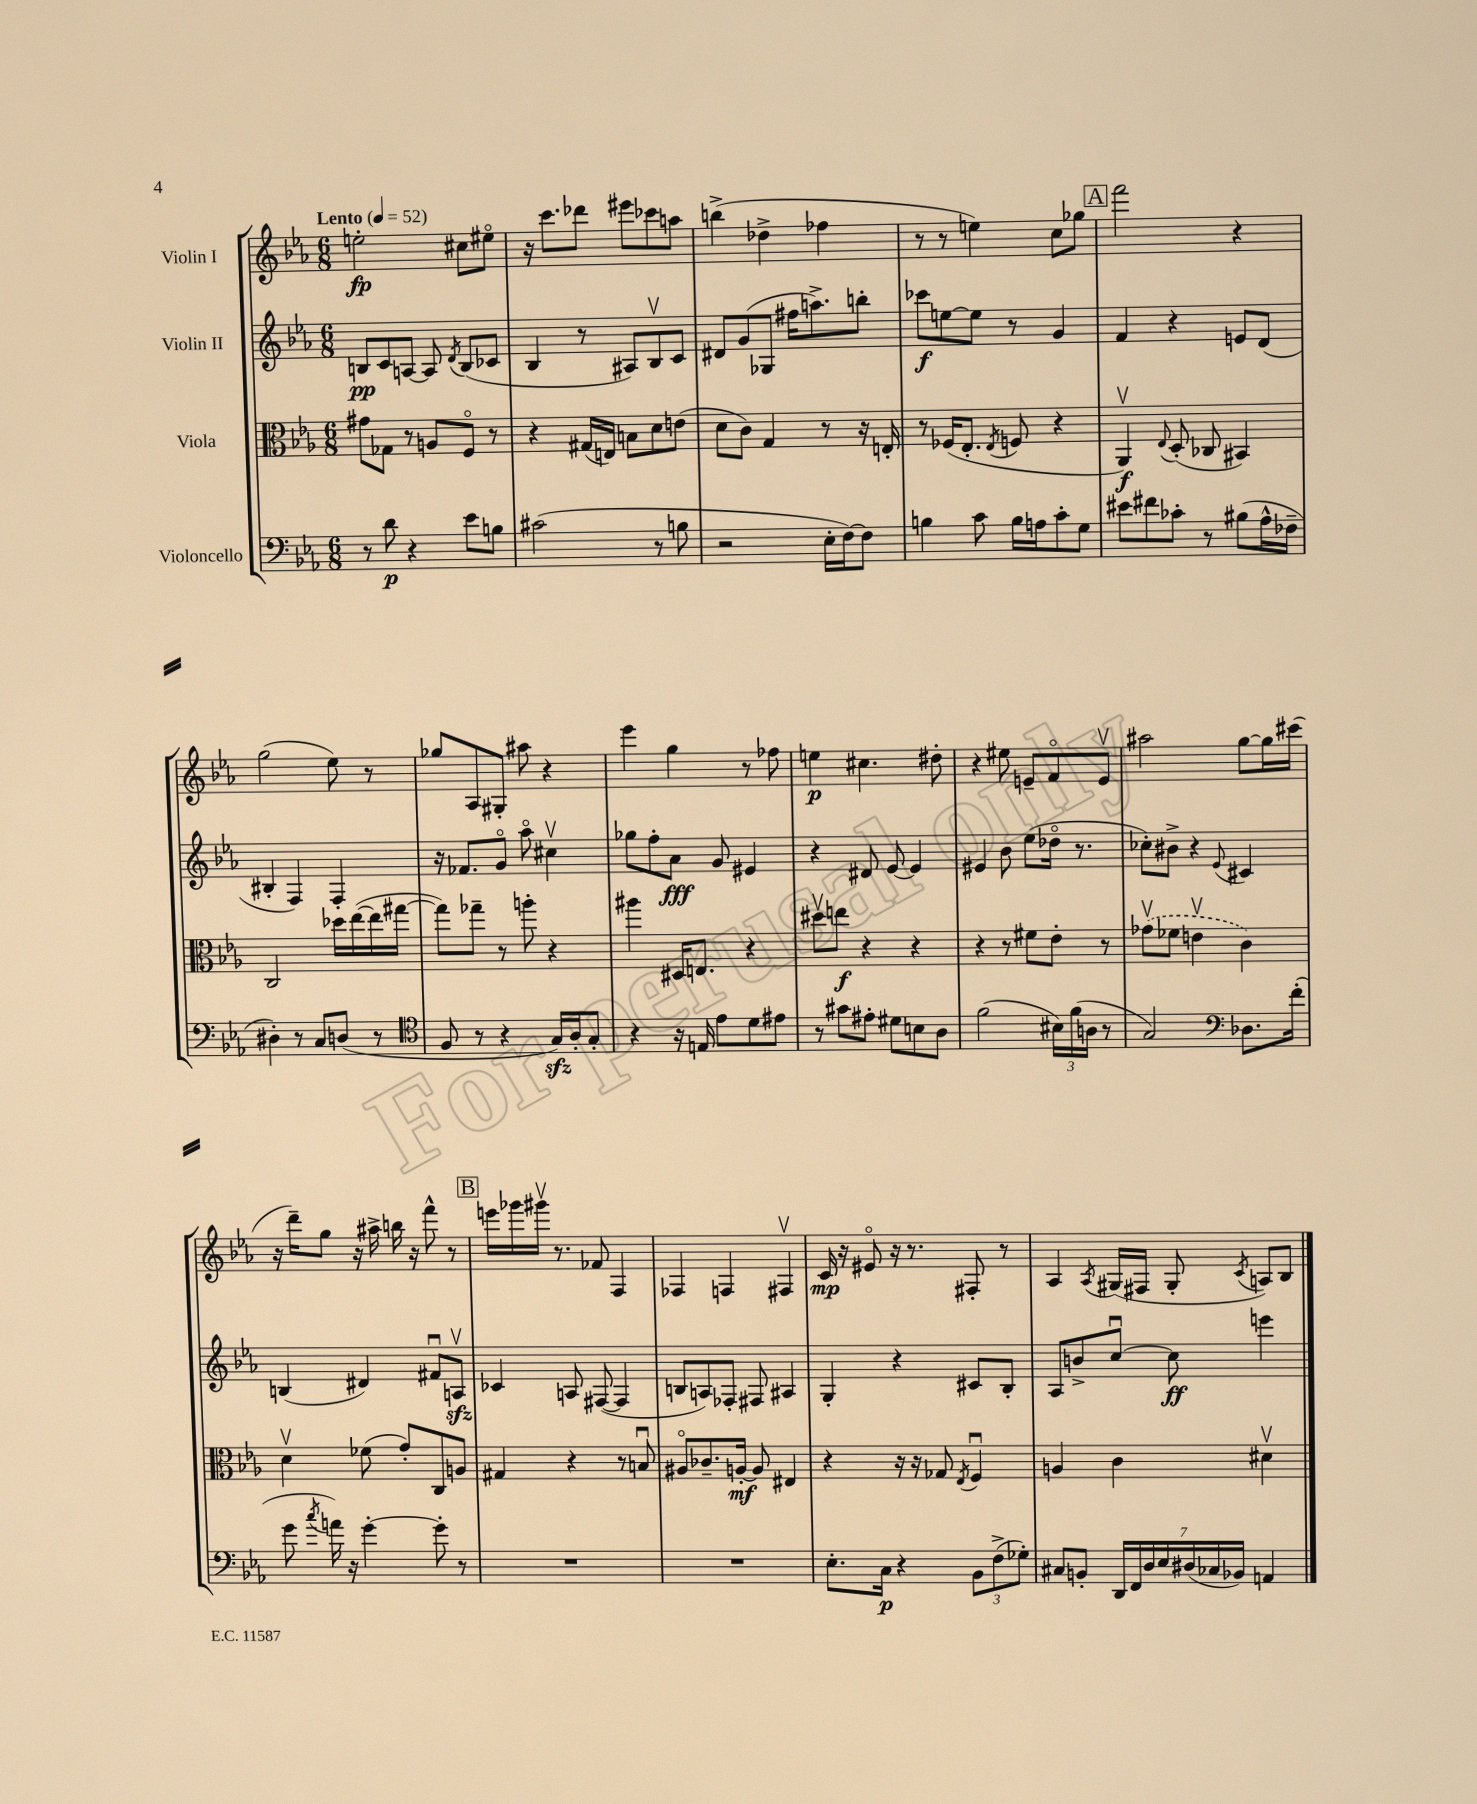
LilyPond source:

<<
\new StaffGroup <<
\new Staff = "s0" \with { instrumentName = "Violin I" } {
    \clef treble \key ees \major \numericTimeSignature \time 6/8 \tempo "Lento" 4 = 52
    \autoBeamOff e''2-.\fp cis''8[ eis''8]\flageolet |
    r16 c'''8.[ des'''8] eis'''8[ ces'''8 a''8] |
    b''4->( des''4-> fes''4 |
    r8 r8 e''4) c''8[ ges''8] |
    \mark \markup { \box "A" } f'''2 r4 |
    g''2( ees''8) r8 |
    ges''8[ aes8 gis8]-. ais''8 r4 |
    ees'''4 g''4 r8 fes''8 |
    e''4\p cis''4. dis''8-. |
    r4 eis''8 e'8[-- f'8\flageolet e'8]\upbow |
    ais''2 g''8[~ g''16 cis'''16]( |
    r16 d'''16[--) g''8] r16 ais''16-> b''16 r16 f'''8-^ r8 |
    \mark \markup { \box "B" } e'''16[ ges'''16 gis'''16]\upbow r8. fes'8 f4 |
    fes4 f4 fis4\upbow |
    c'16\mp r16 eis'8\flageolet r16 r8. fis8-. r8 |
    aes4 \acciaccatura { aes8 } gis16[( fis16] gis8-. \acciaccatura { c'8 } a8[) bes8] \bar "|." |
}
\new Staff = "s1" \with { instrumentName = "Violin II" } {
    \clef treble \key ees \major \numericTimeSignature \time 6/8
    \autoBeamOff b8[\pp c'8 a8]~ a8 \acciaccatura { d'8 } b8[( ces'8] |
    bes4 r8 ais8[) bes8\upbow c'8] |
    dis'8[ g'8( ges8] fis''16[ a''8.->) b''8]-. |
    ces'''8[\f e''8~ e''8] r8 g'4 |
    \mark \markup { \box "A" } f'4 r4 e'8[ d'8]( |
    bis4-. f4) f4-. |
    r16 fes'8.[ g'8]\flageolet aes''8\flageolet cis''4\upbow |
    ges''8[ f''8-. aes'8]\fff g'8 eis'4 |
    r4 dis'8 ees'8~ ees'4 |
    eis'4 bes'8 ees''8[( des''16]\flageolet r8. |
    ces''8[-.) bis'8]-> r4 \appoggiatura { ees'8 } cis'4 |
    b4( dis'4) fis'8[\downbow a8]\upbow\sfz |
    \mark \markup { \box "B" } ces'4 a8 fis8~( fis4 |
    b8[ a8) fes8]-. fis8 ais4 |
    g4-. r4 cis'8[ bes8]-. |
    aes8[ b'8-> c''8]~\downbow c''8\ff e'''4 \bar "|." |
}
\new Staff = "s2" \with { instrumentName = "Viola" } {
    \clef alto \key ees \major \numericTimeSignature \time 6/8
    \autoBeamOff gis'8[ ges8] r8 a8[ f8]\flageolet r8 |
    r4 gis16[( e16]) b8[ d'8 e'8]( |
    d'8[ c'8]) g4 r8 r16 e16-. |
    r8 fes16[( ees8.]-. \acciaccatura { ees8 } f8 r4 |
    \mark \markup { \box "A" } aes,4\upbow\f) \appoggiatura { ees8 } d8-.( ces8 bis,4) |
    c2 des''16[ ees''16~( ees''16 gis''16]~ |
    gis''8[) ges''8]-- r8 a''8-. r4 |
    ais''4 dis16[ e8.] r4 |
    dis''8[\upbow e''8]\f r4 r4 |
    r4 r8 fis'8[ ees'8]-. r8 |
    \once \slurDashed ges'8[\upbow( fes'8] e'4\upbow c'4) |
    d'4\upbow fes'8( g'8[-.) c8 a8] |
    \mark \markup { \box "B" } gis4 r4 r8 b8\downbow |
    ais8[\flageolet ces'8.-- a16]~-.\mf a8 eis4 |
    r4 r16 r16 ges8 \acciaccatura { ees8 } f4\downbow |
    a4 c'4 dis'4\upbow \bar "|." |
}
\new Staff = "s3" \with { instrumentName = "Violoncello" } {
    \clef bass \key ees \major \numericTimeSignature \time 6/8
    \autoBeamOff r8 d'8\p r4 ees'8[ b8] |
    cis'2( r8 b8 |
    r2 ees16[-. f16~) f8] |
    b4 c'8 b16[ a16 c'8-. g8] |
    \mark \markup { \box "A" } eis'8[ fis'8 ces'8]-. r8 bis8[( aes16-^ fes16]-- |
    dis4-.) r8 c8[ d8]( r8 |
    \clef tenor f8 r8 r4 g16[\sfz) aes16-. g8]-. |
    r4 r16 e16 ees'8[ d'8 eis'8] |
    r8 gis'8[ eis'8]-. dis'8[ b8 aes8] |
    f'2( \tuplet 3/2 { bis16[) f'16( a16] } r8 |
    g2) \clef bass des8.[ f'16]-.( |
    g'8 \acciaccatura { c''8 } a'16) r16 g'4~-. g'8-. r8 |
    \mark \markup { \box "B" } R2. |
    R2. |
    ees8.[-. c16]\p r4 \tuplet 3/2 { bes,8[ f8->( ges8]-.) } |
    cis8[ b,8]-. \tuplet 7/4 { d,16[ f,16 d16 ees16 dis16( ces16 bes,16]) } a,4 \bar "|." |
}
>>
>>
\layout { \context { \Score \remove "Bar_number_engraver" } }
